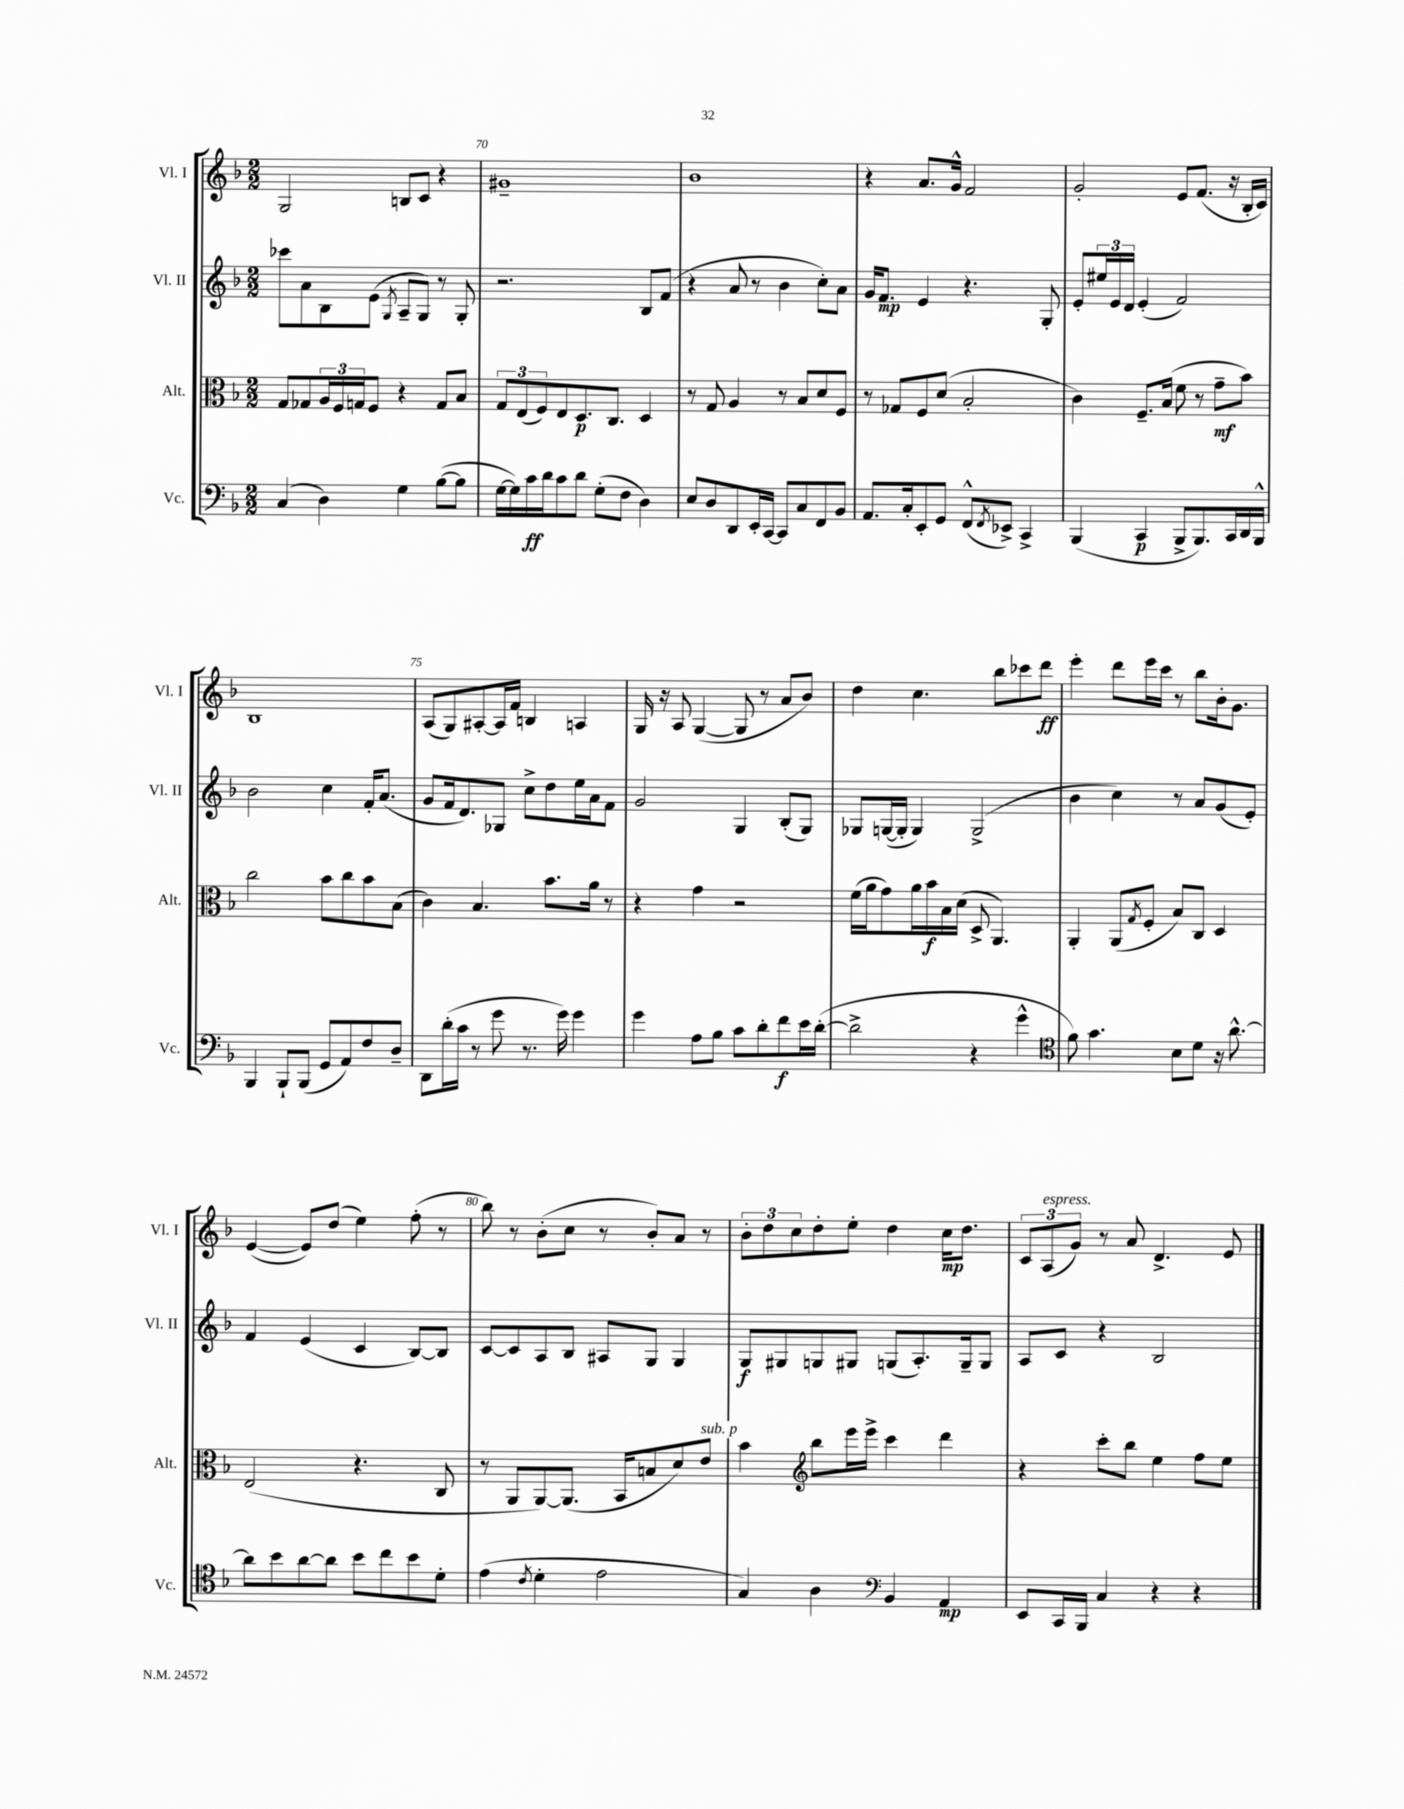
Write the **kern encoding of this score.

**kern	**dynam	**kern	**dynam	**kern	**dynam	**kern	**dynam
*part4	*part4	*part3	*part3	*part2	*part2	*part1	*part1
*staff4	*staff4	*staff3	*staff3	*staff2	*staff2	*staff1	*staff1
*I"Vc.	*	*I"Alt.	*	*I"Vl. II	*	*I"Vl. I	*
*I'Vc.	*	*I'Alt.	*	*I'Vl. II	*	*I'Vl. I	*
*clefF4	*	*clefC3	*	*clefG2	*	*clefG2	*
*k[b-]	*	*k[b-]	*	*k[b-]	*	*k[b-]	*
*M2/2	*	*M2/2	*	*M2/2	*	*M2/2	*
=69	=69	=69	=69	=69	=69	=69	=69
(4C/	.	8G/L	.	8ccc-X\L	.	2G/	.
.	.	8G-X/	.	8a\	.	.	.
4D\)	.	24A/L	.	8B-\	.	.	.
.	.	24F/	.	.	.	.	.
.	.	24Gn/J	.	.	.	.	.
.	.	8F/J	.	(8e\J	.	.	.
.	.	.	.	8qG/	.	.	.
4G\	.	4r	.	8A~/L	.	8Bn/L	.
.	.	.	.	8G/J)	.	8c/J	.
([8B-\L	.	8G/L	.	8r	.	4r	.
8B-\J]	.	8B-/J	.	8G'/	.	.	.
=70	=70	=70	=70	=70	=70	=70	=70
[16G\LL	.	12G/L	.	2.r	.	1g#X~	.
16G\])	.	.	.	.	.	.	.
.	.	(12E/	.	.	.	.	.
16c\	ff	.	.	.	.	.	.
.	.	12F/)	.	.	.	.	.
16d\J	.	.	.	.	.	.	.
8c\	.	8E/	.	.	.	.	.
8d\J	.	8.D/	p	.	.	.	.
(8G'\L	.	.	.	.	.	.	.
.	.	8.C/J	.	.	.	.	.
8F\J	.	.	.	.	.	.	.
4D\)	.	4D/	.	8B-/L	.	.	.
.	.	.	.	(8f/J	.	.	.
=71	=71	=71	=71	=71	=71	=71	=71
8E/L	.	8r	.	4r	.	1b-	.
8D/	.	8G/	.	.	.	.	.
8DD/	.	4A/	.	8a/	.	.	.
16EE'/L	.	.	.	8r	.	.	.
[16CC/JJ	.	.	.	.	.	.	.
8CC/L]	.	8r	.	4b-\	.	.	.
8C/	.	8B-/L	.	.	.	.	.
8FF/	.	8d/	.	8cc'\L)	.	.	.
8BB-/J	.	8F/J	.	8a\J	.	.	.
=72	=72	=72	=72	=72	=72	=72	=72
8.AA/L	.	8r	.	16g/KL	.	4r	.
.	.	.	.	8.f/J	mp	.	.
.	.	8G-X/L	.	.	.	.	.
16C'/k	.	.	.	.	.	.	.
8EE'/	.	8F/	.	4e/	.	8.a/L	.
8GG/J	.	(8d/J	.	.	.	.	.
.	.	.	.	.	.	16g^^/Jk	.
(8FF^^/L	.	2B-'/	.	4.r	.	2f/	.
8qFF/	.	.	.	.	.	.	.
8EE-X^/J)	.	.	.	.	.	.	.
4CC^/	.	.	.	.	.	.	.
.	.	.	.	8G'/	.	.	.
=73	=73	=73	=73	=73	=73	=73	=73
(4BBB-/	.	4c\)	.	8e'/L	.	2g'/	.
.	.	.	.	24ee#X/L	.	.	.
.	.	.	.	24e/	.	.	.
.	.	.	.	24d/JJ	.	.	.
4CC/	p	8.F~/L	.	(4e'/	.	.	.
.	.	(16B-/Jk	.	.	.	.	.
8BBB-^/L	.	8f\	.	2f/)	.	8e/L	.
8.BBB-/)	.	8r	.	.	.	(8.f/J	.
.	.	8g~\L	mf	.	.	.	.
16CC/L	.	.	.	.	.	16r	.
16DD/	.	8b-\J)	.	.	.	16B-'/LL	.
16BBB-^^/JJ	.	.	.	.	.	16c/JJ)	.
!!LO:LB:g=z
=74	=74	=74	=74	=74	=74	=74	=74
4BBB-/	.	2cc\	.	2b-\	.	1B-	.
8BBB-`/L	.	.	.	.	.	.	.
(8BBB-/J	.	.	.	.	.	.	.
8GG/L	.	8b-\L	.	4cc\	.	.	.
8AA/)	.	8cc\	.	.	.	.	.
8F/	.	8b-\	.	16f'/KL	.	.	.
.	.	.	.	(8.a/J	.	.	.
8D~/J	.	(8B-\J	.	.	.	.	.
=75	=75	=75	=75	=75	=75	=75	=75
8DD\L	.	4c\)	.	8g/L	.	(8A/L	.
(16d'\L	.	.	.	16f/k	.	8G/)	.
16c\JJ	.	.	.	8.d/)	.	.	.
8r	.	4.B-/	.	.	.	[8A#X'/	.
8g\	.	.	.	8G-X/J	.	16A#/L]	.
.	.	.	.	.	.	16f/JJ	.
8.r	.	.	.	8cc^\L	.	4Bn/	.
.	.	8.b-\L	.	8dd\	.	.	.
16g\)	.	.	.	.	.	.	.
4g\	.	.	.	16ee\L	.	4An/	.
.	.	16a\Jk	.	16a\J	.	.	.
.	.	8r	.	8f\J	.	.	.
=76	=76	=76	=76	=76	=76	=76	=76
4g\	.	4r	.	2g/	.	16G/	.
.	.	.	.	.	.	16r	.
.	.	.	.	.	.	8A/	.
8A\L	.	4g\	.	.	.	([4G/	.
8B-\J	.	.	.	.	.	.	.
8c\L	.	2r	.	4G/	.	8G/]	.
8d'\	.	.	.	.	.	8r	.
8f\	f	.	.	(8B-'/L	.	8a/L	.
16e\L	.	.	.	8G/J)	.	8b-/J)	.
([16d'\JJ	.	.	.	.	.	.	.
=77	=77	=77	=77	=77	=77	=77	=77
2d^\]	.	(16f\LL	.	8G-X/L	.	4dd\	.
.	.	16a\J	.	.	.	.	.
.	.	8g\)	.	([16Gn/L	.	.	.
.	.	.	.	16G'/JJ]	.	.	.
.	.	16a\L	.	4G/)	.	4.cc\	.
.	.	16b-\	f	.	.	.	.
.	.	16B-\	.	.	.	.	.
.	.	(16d\JJ	.	.	.	.	.
4r	.	8D^/	.	(2G^/	.	.	.
.	.	4.AA/)	.	.	.	8bb-\L	.
4g^^\	.	.	.	.	.	8ccc-X\	.
.	.	.	.	.	.	8ddd\J	ff
=78	=78	=78	=78	=78	=78	=78	=78
*clefC4	*	*	*	*	*	*	*
8f\)	.	4AA'/	.	4b-\	.	4eee'\	.
4.g\	.	.	.	.	.	.	.
.	.	(8AA/L	.	4cc\)	.	8ddd\L	.
.	.	8qG/	.	.	.	.	.
.	.	8F'/J	.	.	.	16eee\L	.
.	.	.	.	.	.	16ccc\JJ	.
8B-\L	.	8B-/L)	.	8r	.	8r	.
8d\J	.	8C/J	.	8a/L	.	8bb-\L	.
16r	.	4D/	.	(8g/	.	16b-'\k	.
[8.a^^\	.	.	.	.	.	8.g\J	.
.	.	.	.	8e'/J)	.	.	.
!!LO:LB:g=z
=79	=79	=79	=79	=79	=79	=79	=79
8a\L]	.	(2E/	.	4f/	.	([4e/	.
8b-\	.	.	.	.	.	.	.
[8a\	.	.	.	(4e/	.	8e/L])	.
8a\J]	.	.	.	.	.	(8dd/J	.
8b-\L	.	4.r	.	4c/	.	4ee\)	.
8cc\	.	.	.	.	.	.	.
8b-\	.	.	.	[8B-/L)	.	(8ff'\	.
8d'\J	.	8C/	.	8B-/J]	.	8r	.
=80	=80	=80	=80	=80	=80	=80	=80
(4e\	.	8r	.	[8c/L	.	8bb-\)	.
.	.	8AA/L	.	8c/]	.	8r	.
8qc/	.	.	.	.	.	.	.
4d'\	.	[8AA/)	.	8A/	.	(8b-'\L	.
.	.	(8.AA/J]	.	8B-/J	.	8cc\J	.
2e\	.	.	.	8A#X/L	.	8r	.
.	.	16BB-/KL	.	.	.	.	.
.	.	8Bn/	.	8G/J	.	8b-'/L)	.
.	.	8d/)	.	4G/	.	8a/J	.
!	!	!LO:TX:a:i:t=sub. p	!	!	!	!	!
.	.	8e/J	.	.	.	8r	.
=81	=81	=81	=81	=81	=81	=81	=81
4G/)	.	4b-\	.	8G/L	f	12b-'\L	.
.	.	.	.	.	.	12dd\	.
.	.	.	.	8G#X/	.	.	.
.	.	.	.	.	.	12cc\	.
*	*	*clefG2	*	*	*	*	*
4A\	.	8bb-\L	.	8Gn/	.	8dd'\	.
.	.	16eee\L	.	8G#X/J	.	8ee'\J	.
.	.	16eee^\JJ	.	.	.	.	.
*clefF4	*	*	*	*	*	*	*
4BB-/	.	4ccc\	.	(8Gn/L	.	4dd\	.
.	.	.	.	8.A'/)	.	.	.
4AA/	mp	4ddd\	.	.	.	16cc\KL	mp
.	.	.	.	16G~/k	.	8.dd\J	.
.	.	.	.	8G/J	.	.	.
=82	=82	=82	=82	=82	=82	=82	=82
8EE/L	.	4r	.	8A/L	.	12c/L	.
!	!	!	!	!	!	!LO:TX:a:i:t=espress.	!
.	.	.	.	.	.	(12A/	.
16CC/L	.	.	.	8c/J	.	.	.
.	.	.	.	.	.	12g/J)	.
16BBB-/JJ	.	.	.	.	.	.	.
4C/	.	8ccc'\L	.	4r	.	8r	.
.	.	8bb-\J	.	.	.	8a/	.
4r	.	4ee\	.	2B-/	.	4.d^/	.
4r	.	8ff\L	.	.	.	.	.
.	.	8ee\J	.	.	.	8e/	.
==	==	==	==	==	==	==	==
*-	*-	*-	*-	*-	*-	*-	*-
